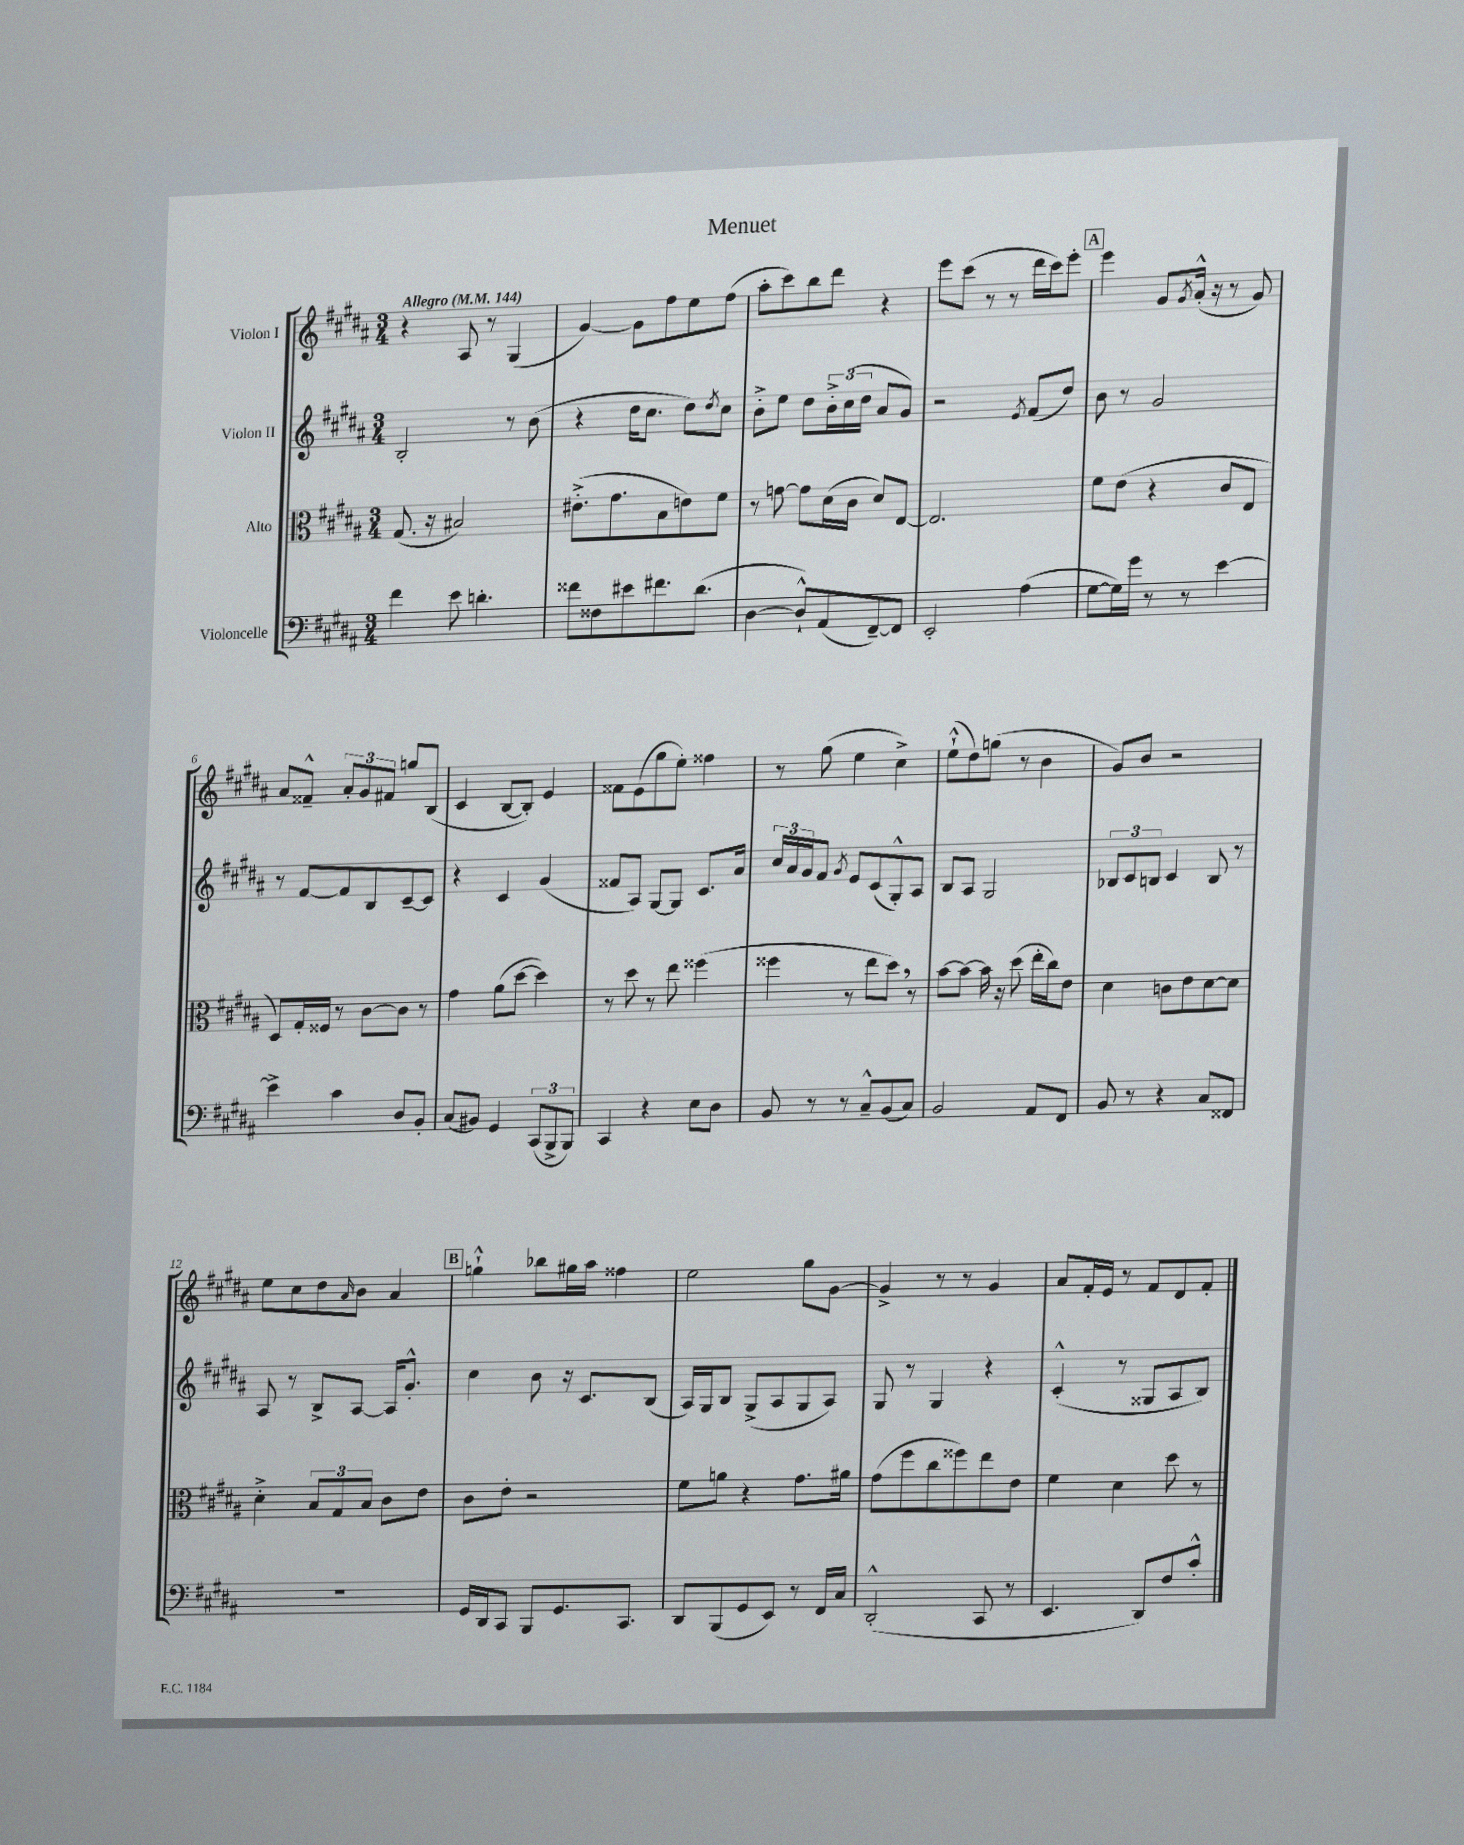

**kern	**kern	**kern	**kern
*part4	*part3	*part2	*part1
*staff4	*staff3	*staff2	*staff1
*I"Violoncelle	*I"Alto	*I"Violon II	*I"Violon I
*clefF4	*clefC3	*clefG2	*clefG2
*k[f#c#g#d#a#]	*k[f#c#g#d#a#]	*k[f#c#g#d#a#]	*k[f#c#g#d#a#]
*M3/4	*M3/4	*M3/4	*M3/4
*MM144	*MM144	*MM144	*MM144
=1	=1	=1	=1
!	!	!	!LO:TX:a:B:t=Allegro
4f#\	(8.G#/	2B'/	4r
.	16r	.	.
8e\	2B#X/)	.	8A#/
4.dn'\	.	.	8r
.	.	8r	(4G#/
.	.	(8b\	.
=2	=2	=2	=2
8f##X\L	(8.e#X'^\L	4r	[4g#/)
8F##X\	.	.	.
.	8.g#\	.	.
8e#X\	.	16dd#\KL	8g#\L]
.	.	8.cc#\J	.
8.f#X\	8B\	.	8ff#\
.	8en\)	8dd#\L)	8ee\
(8.d#\J	.	.	.
.	.	8qdd#/	.
.	8f#\J	8cc#\J	(8ff#\J
=3	=3	=3	=3
[4D#\	8r	8b'^\L	8aa#'\L
.	[8gn\	8ee\J	8ccc#\)
8D#`^^/L])	8g\L]	8dd#\L	8bb\
(8AA#/	(16d#\L	24b'^\L	8ddd#\J
.	.	(24cc#\	.
.	16c#\JJ	.	.
.	.	24dd#\JJ	.
[8FF#~/)	8d#/L)	8a#/L	4r
8FF#/J]	[8E/J	8g#/J)	.
=4	=4	=4	=4
2EE'/	2.E/]	2r	8eee\L
.	.	.	(8ccc#\J
.	.	.	8r
.	.	.	8r
.	.	8qe/	.
(4A#\	.	(8f#/L	16ddd#\LL
.	.	.	16ccc#\J)
.	.	8dd#/J)	8eee'\J
!!LO:REH:place=s1:t=A
=5	=5	=5	=5
[8G#\L	8f#\L	8b\	4eee\
16G#\L])	(8e\J	8r	.
16g#\JJ	.	.	.
8r	4r	2g#/	8g#/L
.	.	.	8qg#/
8r	.	.	(16a#'^^/Jk
.	.	.	16r
[4e\	8c#/L	.	8r
.	8E/J	.	8g#/)
!!LO:LB:g=z
=6	=6	=6	=6
4e^\]	8D#/L)	8r	8a#/L
.	16G#'/L	[8f#/L	8f##X~^^/J
.	16F##X/JJ	.	.
4c#\	8r	8f#/]	12a#'/L
.	.	.	12g#/
.	[8c#\L	8B/	.
.	.	.	12f#X/J
8D#/L	8c#\J]	[8c#~/	8ggn/L
8BB'/J	8r	8c#/J]	(8B/J
=7	=7	=7	=7
(8C#/L	4g#\	4r	4c#/
8BB#X/J)	.	.	.
4GG#/	(8a#\L	4c#/	[8B/L
.	[8dd#\J	.	8B'/J])
(12CC#/L	4dd#\])	(4g#/	4e/
12BBB^/	.	.	.
12BBB/J)	.	.	.
=8	=8	=8	=8
4CC#/	8r	8f##X/L	8f##X\L
.	8dd#\	8A#/J)	(8e\
4r	8r	[8G#/L	8gg#\
.	8ee\	8G#/J]	8ee'\J)
8E\L	(4ff##X\	8.c#/L	4ff##X\
8D#\J	.	.	.
.	.	16a#/Jk	.
=9	=9	=9	=9
8BB/	4ff##X\	24cc#/LL	8r
.	.	24a#/	.
.	.	24g#/J	.
8r	.	8f#/J	(8gg#\
.	.	8qg#/	.
8r	8r	8e/L	4ee\
8C#~^^/L	8ee\L	(8c#/	.
(8BB/	8dd#,\J)	8G#'^^/)	4cc#^\)
8C#/J)	8r	8A#/J	.
=10	=10	=10	=10
2BB/	[8b\L	8B/L	(8ee`^^\L
.	8b\J_	8A#/J	8dd#\)
.	16b\]	2G#/	(8ggn\J
.	16r	.	.
.	(8dd#\	.	8r
8AA#/L	16ee'\LL	.	4b\
.	16cc#\J)	.	.
8FF#/J	8e\J	.	.
=11	=11	=11	=11
8BB/	4d#\	12B-X/L	8g#/L)
.	.	12c#/	.
8r	.	.	8b/J
.	.	12Bn/J	.
4r	8cn\L	4c#/	2r
.	8e\	.	.
8C#/L	[8d#\	8B/	.
8FF##X/J	8d#\J]	8r	.
!!LO:LB:g=z
=12	=12	=12	=12
2.r	4d#'^\	8A#/	8ee\L
.	.	8r	8cc#\
.	12B/L	8B^/L	8dd#\
.	12G#/	.	.
.	.	.	16qqa#/
.	.	[8A#/J	8b\J
.	12B/J	.	.
.	8c#\L	16A#/KL]	4a#/
.	.	8.g#'^^/J	.
.	8e\J	.	.
!!LO:REH:place=s1:t=B
=13	=13	=13	=13
16GG#/LL	8c#\L	4cc#\	4ggn`^^\
16DD#/J	.	.	.
8CC#/J	8e'\J	.	.
8BBB/L	2r	8b\	8bb-X\L
8.GG#/	.	16r	16gg#X\L
.	.	8.c#/L	16aa#\JJ
.	.	.	4ff##X\
8.CC#/J	.	.	.
.	.	(8B/J	.
=14	=14	=14	=14
8DD#/L	8f#\L	16A#/LL)	2ee\
.	.	16G#/J	.
(8BBB/	8an\J	8B/J	.
8GG#/	4r	(8G#^/L	.
8EE/J)	.	8A#/	.
8r	8.g#\L	8G#/	8gg#\L
16FF#/LL	.	8A#/J)	[8g#\J
16C#/JJ	16a#X\Jk	.	.
=15	=15	=15	=15
(2DD#'^^/	(8g#\L	8G#/	4g#^/]
.	8ff#\	8r	.
.	8cc#\	4G#/	8r
.	8ff##X\)	.	8r
8CC#/	8ee\	4r	4g#/
8r	8e\J	.	.
=16	=16	=16	=16
4.EE/	4f#\	(4c#'^^/	8a#/L
.	.	.	16f#'/L
.	.	.	16e/JJ
.	4d#\	8r	8r
8DD#/L)	.	8G##X/L	8f#/L
8F#/	8dd#\	8A#/	8d#/
8c#'^^/J	8r	8B/J)	8f#'/J
==	==	==	==
*-	*-	*-	*-
